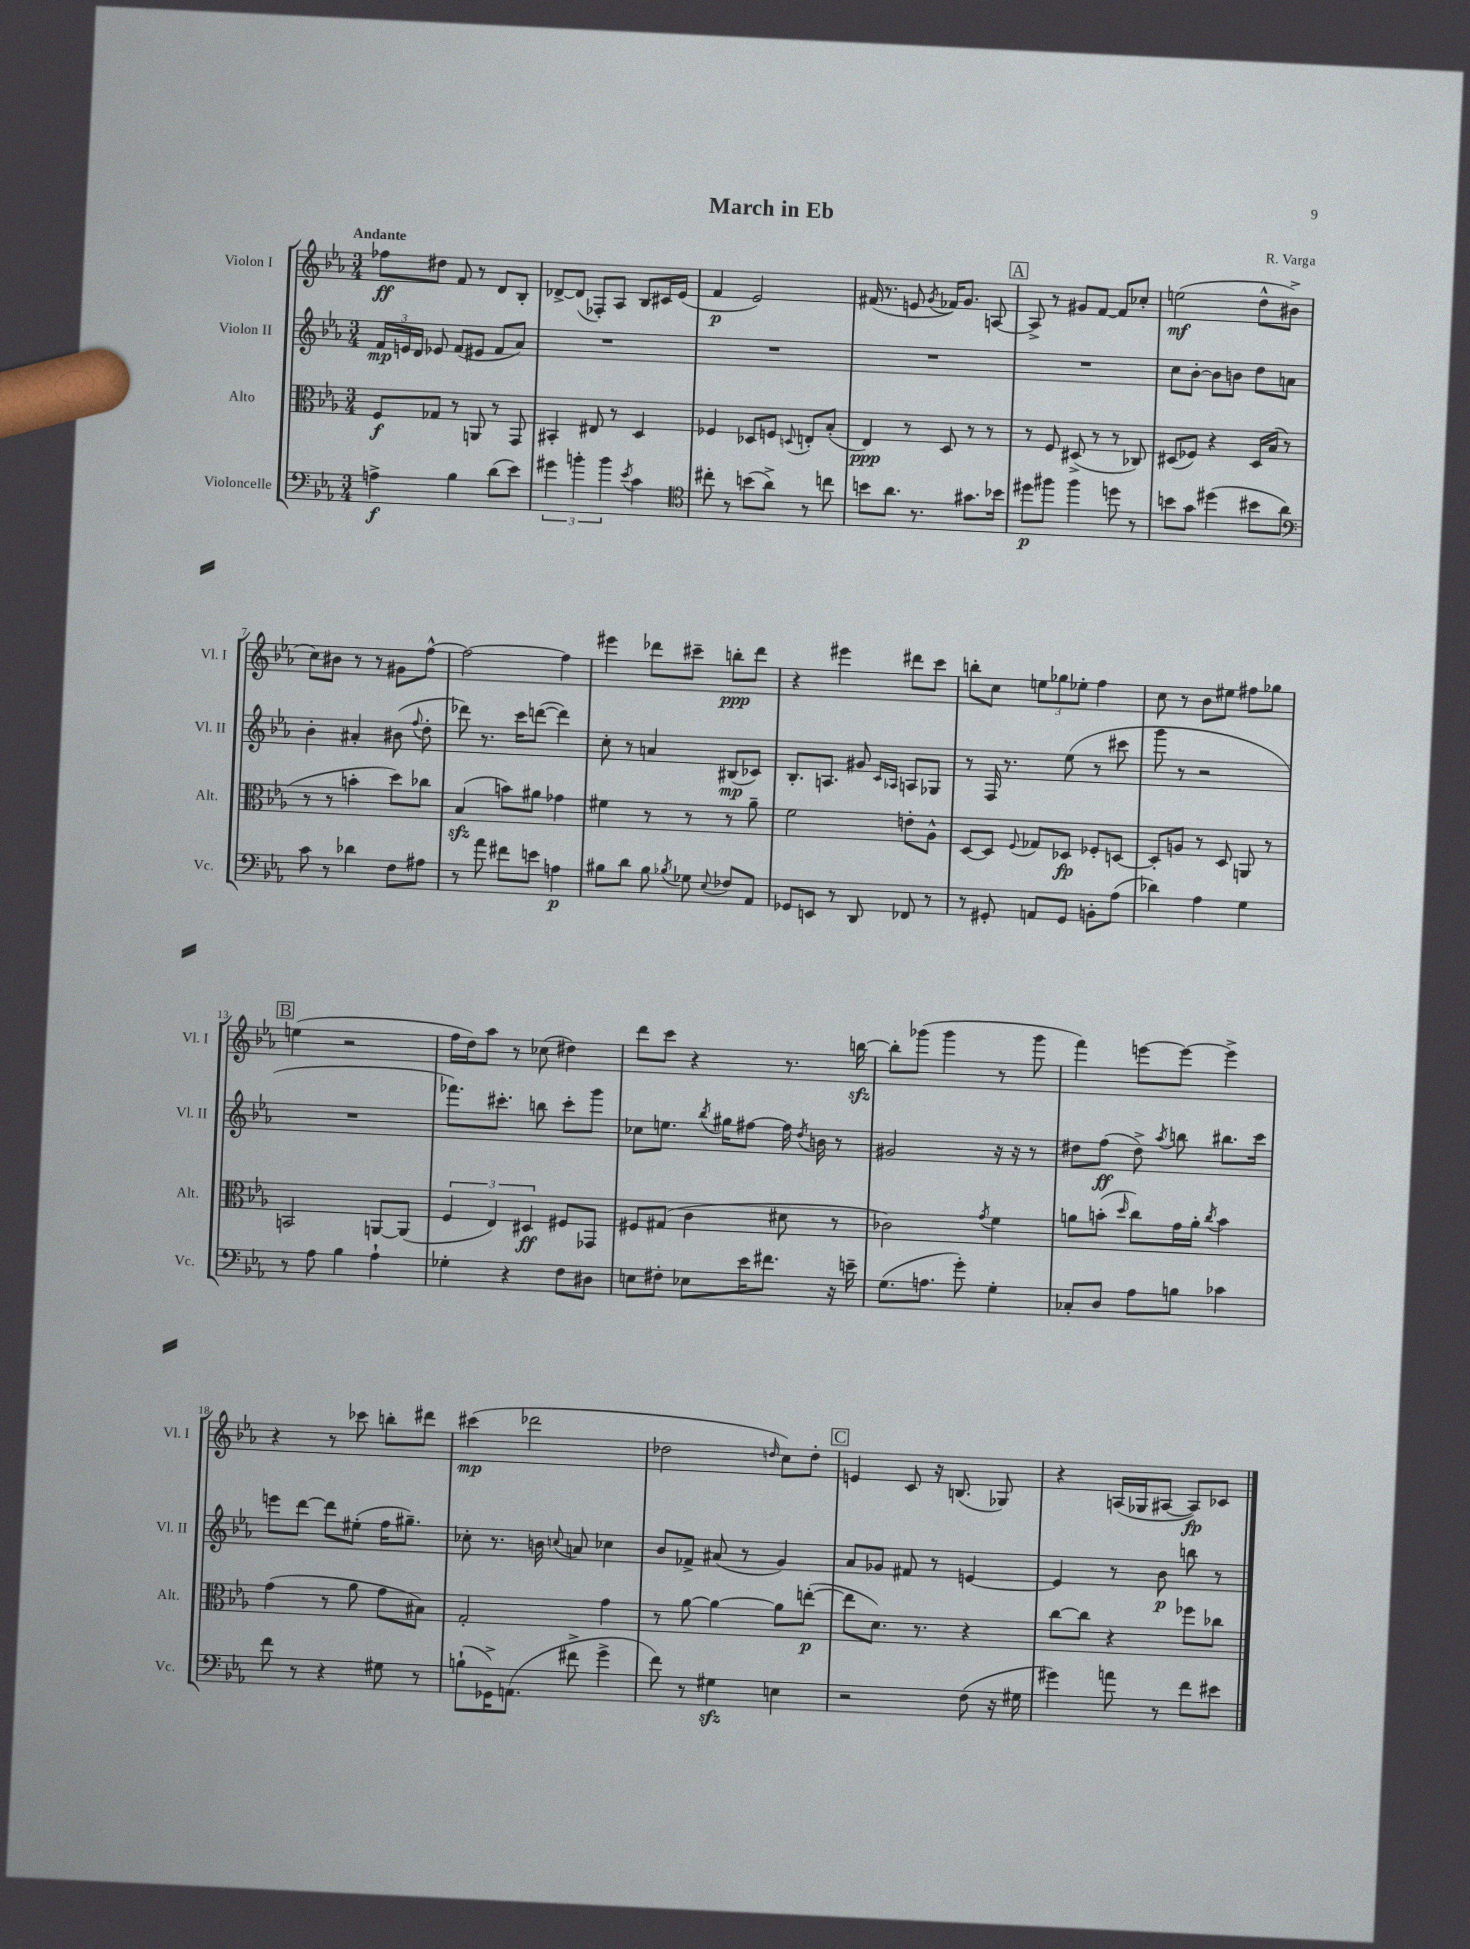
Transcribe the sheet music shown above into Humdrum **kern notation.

**kern	**dynam	**kern	**dynam	**kern	**dynam	**kern	**dynam
*part4	*part4	*part3	*part3	*part2	*part2	*part1	*part1
*staff4	*staff4	*staff3	*staff3	*staff2	*staff2	*staff1	*staff1
*I"Violoncelle	*	*I"Alto	*	*I"Violon II	*	*I"Violon I	*
*I'Vc.	*	*I'Alt.	*	*I'Vl. II	*	*I'Vl. I	*
*clefF4	*	*clefC3	*	*clefG2	*	*clefG2	*
*k[b-e-a-]	*	*k[b-e-a-]	*	*k[b-e-a-]	*	*k[b-e-a-]	*
*M3/4	*	*M3/4	*	*M3/4	*	*M3/4	*
=1	=1	=1	=1	=1	=1	=1	=1
!	!	!	!	!	!	!LO:TX:a:B:t=Andante	!
4An^\	f	8F/L	f	24f/LL	mp	8ff-X\L	ff
.	.	.	.	24en/	.	.	.
.	.	.	.	24d/JJ	.	.	.
.	.	8G-X/J	.	8e-X/	.	8dd#X\J	.
4B-\	.	8r	.	(8f/L	.	8f/	.
.	.	8AAn/	.	8e#X/J	.	8r	.
(8d\L	.	8r	.	8f/L	.	8d/L	.
8e-\J)	.	8GG/	.	8a-/J)	.	8B-'/J	.
=2	=2	=2	=2	=2	=2	=2	=2
6g#X\	.	4BB#X'/	.	2.r	.	[8d-X^/L	.
.	.	.	.	.	.	(8d-/J]	.
6bn'\	.	.	.	.	.	.	.
.	.	8E#X/	.	.	.	8F-X'/L)	.
6b\	.	.	.	.	.	.	.
.	.	8r	.	.	.	8A-/J	.
8qe-/	.	.	.	.	.	.	.
4c\	.	4D/	.	.	.	8B-/L	.
.	.	.	.	.	.	16c#X/L	.
.	.	.	.	.	.	(16e-/JJ	.
=3	=3	=3	=3	=3	=3	=3	=3
*clefC4	*	*	*	*	*	*	*
8cc#X'\	.	4F-X/	.	2.r	.	4f/	p
8r	.	.	.	.	.	.	.
(8bn\L	.	8D-X/L	.	.	.	2e-/)	.
8a-^\J)	.	8Fn/J	.	.	.	.	.
.	.	8qqDn/	.	.	.	.	.
8r	.	8En'/L	.	.	.	.	.
8ccn\	.	(8B-'/J	.	.	.	.	.
=4	=4	=4	=4	=4	=4	=4	=4
8bn\L	.	4E-/)	ppp	2.r	.	(16f#X/	.
.	.	.	.	.	.	8.r	.
8.a-\J	.	.	.	.	.	.	.
.	.	8r	.	.	.	8en/	.
8.r	.	.	.	.	.	.	.
.	.	.	.	.	.	8qg/	.
.	.	8D/	.	.	.	16f-X/KL)	.
.	.	.	.	.	.	8.g/J	.
8.g#X\L	.	8r	.	.	.	.	.
.	.	8r	.	.	.	[8An/	.
16b-X\Jk	.	.	.	.	.	.	.
!!LO:REH:place=s1:t=A
=5	=5	=5	=5	=5	=5	=5	=5
8dd#X\L	p	8r	.	2.r	.	8A^/]	.
8ff#X\J	.	8F/	.	.	.	8r	.
4ff#\	.	(8D#X^/	.	.	.	8g#X/L	.
.	.	8r	.	.	.	[8f/J	.
8ddn\	.	8r	.	.	.	8f/L]	.
8r	.	8C-X/)	.	.	.	8cc-X'/J	.
=6	=6	=6	=6	=6	=6	=6	=6
8bn\L	.	(8D#X/L	.	8cc\L	.	(2een\	mf
8g\J	.	8F-X/J)	.	[8b-'\J	.	.	.
(4dd#X\	.	4r	.	8b-\L]	.	.	.
.	.	.	.	8bn\J	.	.	.
8b#X\L	.	16D#/LL	.	8dd\L	.	8dd^^\L	.
.	.	(16B-/JJ	.	.	.	.	.
8a-\J)	.	8r	.	8an\J	.	8b#X^\J	.
!!LO:LB:g=z
=7	=7	=7	=7	=7	=7	=7	=7
*clefF4	*	*	*	*	*	*	*
8c\	.	8r	.	4b-'\	.	8cc\L)	.
8r	.	8r	.	.	.	8b#X\J	.
4d-X\	.	4bn'\	.	4a#X'/	.	8r	.
.	.	.	.	.	.	8r	.
8F\L	.	8dd\L)	.	(8b#X\	.	8g#X\L	.
.	.	.	.	8qqff/	.	.	.
8A#X\J	.	8cc-X\J	.	8dd'\	.	[8ff^^\J	.
=8	=8	=8	=8	=8	=8	=8	=8
8r	.	(4B-zz/	.	8ddd-X\)	.	2ff\_	.
8a-\	.	.	.	8.r	.	.	.
8f#X\L	.	8bn\L)	.	.	.	.	.
.	.	.	.	16ccc\KL	.	.	.
8en\J	.	8a#X\J	.	([8dddn\J	.	.	.
4An\	p	4g-X\	.	4ddd\])	.	4ff\]	.
=9	=9	=9	=9	=9	=9	=9	=9
8B#X\L	.	4f#X\	.	8cc'\	.	4eee#X\	.
8d\J	.	.	.	8r	.	.	.
8B#\	.	8r	.	4an/	.	8ddd-X\L	.
8qB-X/	.	.	.	.	.	.	.
8G-X\	.	8r	.	.	.	8ccc#X~\J	.
8qqE-/	.	.	.	.	.	.	.
8F-X/L	.	8r	.	(8B#X/L	mp	8bbn'\L	ppp
8AA-/J	.	8a-~\	.	8c-X/J)	.	8ddd-\J	.
=10	=10	=10	=10	=10	=10	=10	=10
8GG-X/L	.	2f\	.	8.B-'/L	.	4r	.
8EEn/J	.	.	.	.	.	.	.
.	.	.	.	8.An/J	.	.	.
8r	.	.	.	.	.	4eee#X\	.
8DD/	.	.	.	8g#X/	.	.	.
.	.	.	.	16qqc/LL	.	.	.
.	.	.	.	16qqA-X/JJ	.	.	.
8FF-X/	.	8en'\L	.	8An/L	.	8ddd#X\L	.
8r	.	8A-^^\J	.	8G-X/J	.	8ccc\J	.
=11	=11	=11	=11	=11	=11	=11	=11
8r	.	[8D/L	.	8r	.	8bbn'\L	.
8GG#X'/	.	8D/J]	.	16F/	.	8cc\J	.
.	.	.	.	8.r	.	.	.
.	.	8qqF/	.	.	.	.	.
8AAn/L	.	8G-X/L	.	.	.	12een\L	.
.	.	.	.	.	.	12gg-X\	.
8GG#/J	.	8D-X/J	fp	(8ee-\	.	.	.
.	.	.	.	.	.	12ee-X'\J	.
8BBn'\L	.	8F-X'/L	.	8r	.	4ff\	.
(8A-\J	.	[8Dn/J	.	8ccc#X\	.	.	.
=12	=12	=12	=12	=12	=12	=12	=12
4d-X\)	.	8D'/L]	.	8ggg\	.	8cc\	.
.	.	8An/J	.	8r	.	8r	.
4A-\	.	8r	.	2r	.	8b-\L	.
.	.	8D/	.	.	.	8ee#X\J	.
4G\	.	8AAn/	.	.	.	8ff#X\L	.
.	.	8r	.	.	.	8gg-X\J	.
!!LO:LB:g=z
!!LO:REH:place=s1:t=B
=13	=13	=13	=13	=13	=13	=13	=13
8r	.	2BBn/	.	2.r	.	(4een\	.
8A-\	.	.	.	.	.	.	.
4B-\	.	.	.	.	.	2r	.
4A-`\	.	[8AAn/L	.	.	.	.	.
.	.	(8AA/J]	.	.	.	.	.
=14	=14	=14	=14	=14	=14	=14	=14
4G-X'\	.	6F/	.	8.fff-X\L)	.	16ff\LL	.
.	.	.	.	.	.	16dd\J)	.
.	.	.	.	.	.	8aa-\J	.
.	.	6E-/)	.	.	.	.	.
.	.	.	.	8.ccc#X'\J	.	.	.
4r	.	.	.	.	.	8r	.
.	.	6D#X/	ff	.	.	.	.
.	.	.	.	8bbn\	.	(8cc-X\	.
8F\L	.	8F#X/L	.	8ccc#'\L	.	4dd#X\)	.
8D#X\J	.	8GG-X/J	.	8ggg\J	.	.	.
=15	=15	=15	=15	=15	=15	=15	=15
8En\L	.	8F#X/L	.	8cc-X\L	.	8ddd\L	.
8F#X'\J	.	(8G#X/J	.	8.een\J	.	8ccc\J	.
8E-X\L	.	4c\	.	.	.	4r	.
.	.	.	.	8qbb-/	.	.	.
.	.	.	.	16gg#X\KL	.	.	.
16e-\K	.	.	.	[8ff#X\J	.	.	.
8.f#X\J	.	.	.	.	.	.	.
.	.	8d#X\	.	16ff#\]	.	8.r	.
.	.	.	.	8qdd/	.	.	.
.	.	.	.	16bn\	.	.	.
16r	.	8r	.	8r	.	.	.
16en~\	.	.	.	.	.	[16bbnzz\	.
=16	=16	=16	=16	=16	=16	=16	=16
(8.G\L	.	2c-X\)	.	2g#X/	.	8bb'\L]	.
.	.	.	.	.	.	(8ggg-X\J	.
8.An\J	.	.	.	.	.	.	.
.	.	.	.	.	.	4ggg-\	.
8g'\)	.	.	.	.	.	.	.
.	.	8qg/	.	.	.	.	.
4G'\	.	4f\	.	16r	.	8r	.
.	.	.	.	16r	.	.	.
.	.	.	.	8r	.	8ggg-\	.
=17	=17	=17	=17	=17	=17	=17	=17
8C-X'/L	.	8an\L	.	8dd#X\L	.	4fff\)	.
8D/J	.	(8bn'\J	.	(8ff\J	ff	.	.
.	.	16qqdd/	.	.	.	.	.
8A-\L	.	8cc\L)	.	8dd#^\)	.	[8eeen\L	.
.	.	.	.	8qaa-/	.	.	.
8Bn\J	.	16g\L	.	8bbn\	.	8eee\J_	.
.	.	16a'\JJ	.	.	.	.	.
.	.	8qcc/	.	.	.	.	.
4c-X\	.	4b\	.	8.bb#X\L	.	4eee^\]	.
.	.	.	.	16ccc\Jk	.	.	.
!!LO:LB:g=z
=18	=18	=18	=18	=18	=18	=18	=18
8f\	.	(4g\	.	8eeen\L	.	4r	.
8r	.	.	.	[8ddd\J	.	.	.
4r	.	8r	.	8ddd\L]	.	8r	.
.	.	8a-\	.	(8ee#X'\J	.	8ccc-X\	.
8G#X\	.	8g\L	.	16ff\KL	.	8bbn'\L	.
.	.	.	.	8.gg#X~\J)	.	.	.
8r	.	8B#X\J)	.	.	.	8ddd#X\J	.
=19	=19	=19	=19	=19	=19	=19	=19
(8Bn`\L	.	2G'/	.	8cc-X'\	.	(4ccc#X\	mp
16GG-X^\K)	.	.	.	8.r	.	.	.
(8.AAn\J	.	.	.	.	.	.	.
.	.	.	.	.	.	2ddd-X\	.
.	.	.	.	16bn\	.	.	.
.	.	.	.	8qqccn/	.	.	.
8f#X^\	.	.	.	8an/	.	.	.
4g^\	.	4g\	.	4cc-X\	.	.	.
=20	=20	=20	=20	=20	=20	=20	=20
8f\)	.	8r	.	8b-/L	.	2dd-X\	.
8r	.	[8a-\	.	8f-X^/J	.	.	.
4G#Xzz\	.	4a-\_	.	(8a#X/	.	.	.
.	.	.	.	8r	.	.	.
.	.	.	.	.	.	16qqddn/	.
4En\	.	8a-\L]	.	4g/)	.	8cc\L)	.
.	.	([8een'\J	p	.	.	8dd'\J	.
!!LO:REH:place=s1:t=C
=21	=21	=21	=21	=21	=21	=21	=21
2r	.	8ee\L]	.	8a-/L	.	4en/	.
.	.	8.d\J)	.	8g-X/J	.	.	.
.	.	.	.	8f#X/	.	8c/	.
.	.	8.r	.	.	.	.	.
.	.	.	.	8r	.	16r	.
.	.	.	.	.	.	(8.Bn/	.
(8F\	.	4r	.	[4en/	.	.	.
16r	.	.	.	.	.	8G-X/)	.
16G#X\	.	.	.	.	.	.	.
=22	=22	=22	=22	=22	=22	=22	=22
4g#X\)	.	[8cc\L	.	4e/]	.	4r	.
.	.	8cc\J]	.	.	.	.	.
8an\	.	4r	.	8r	.	(16An/LL	.
.	.	.	.	.	.	16G-X/J	.
8r	.	.	.	8b-\	p	[8A#X/J	.
8f\L	.	8ff-X\L	.	8bbn\	.	8A#/L])	fp
8e#X\J	.	8cc-X\J	.	8r	.	8c-X/J	.
==	==	==	==	==	==	==	==
*-	*-	*-	*-	*-	*-	*-	*-
